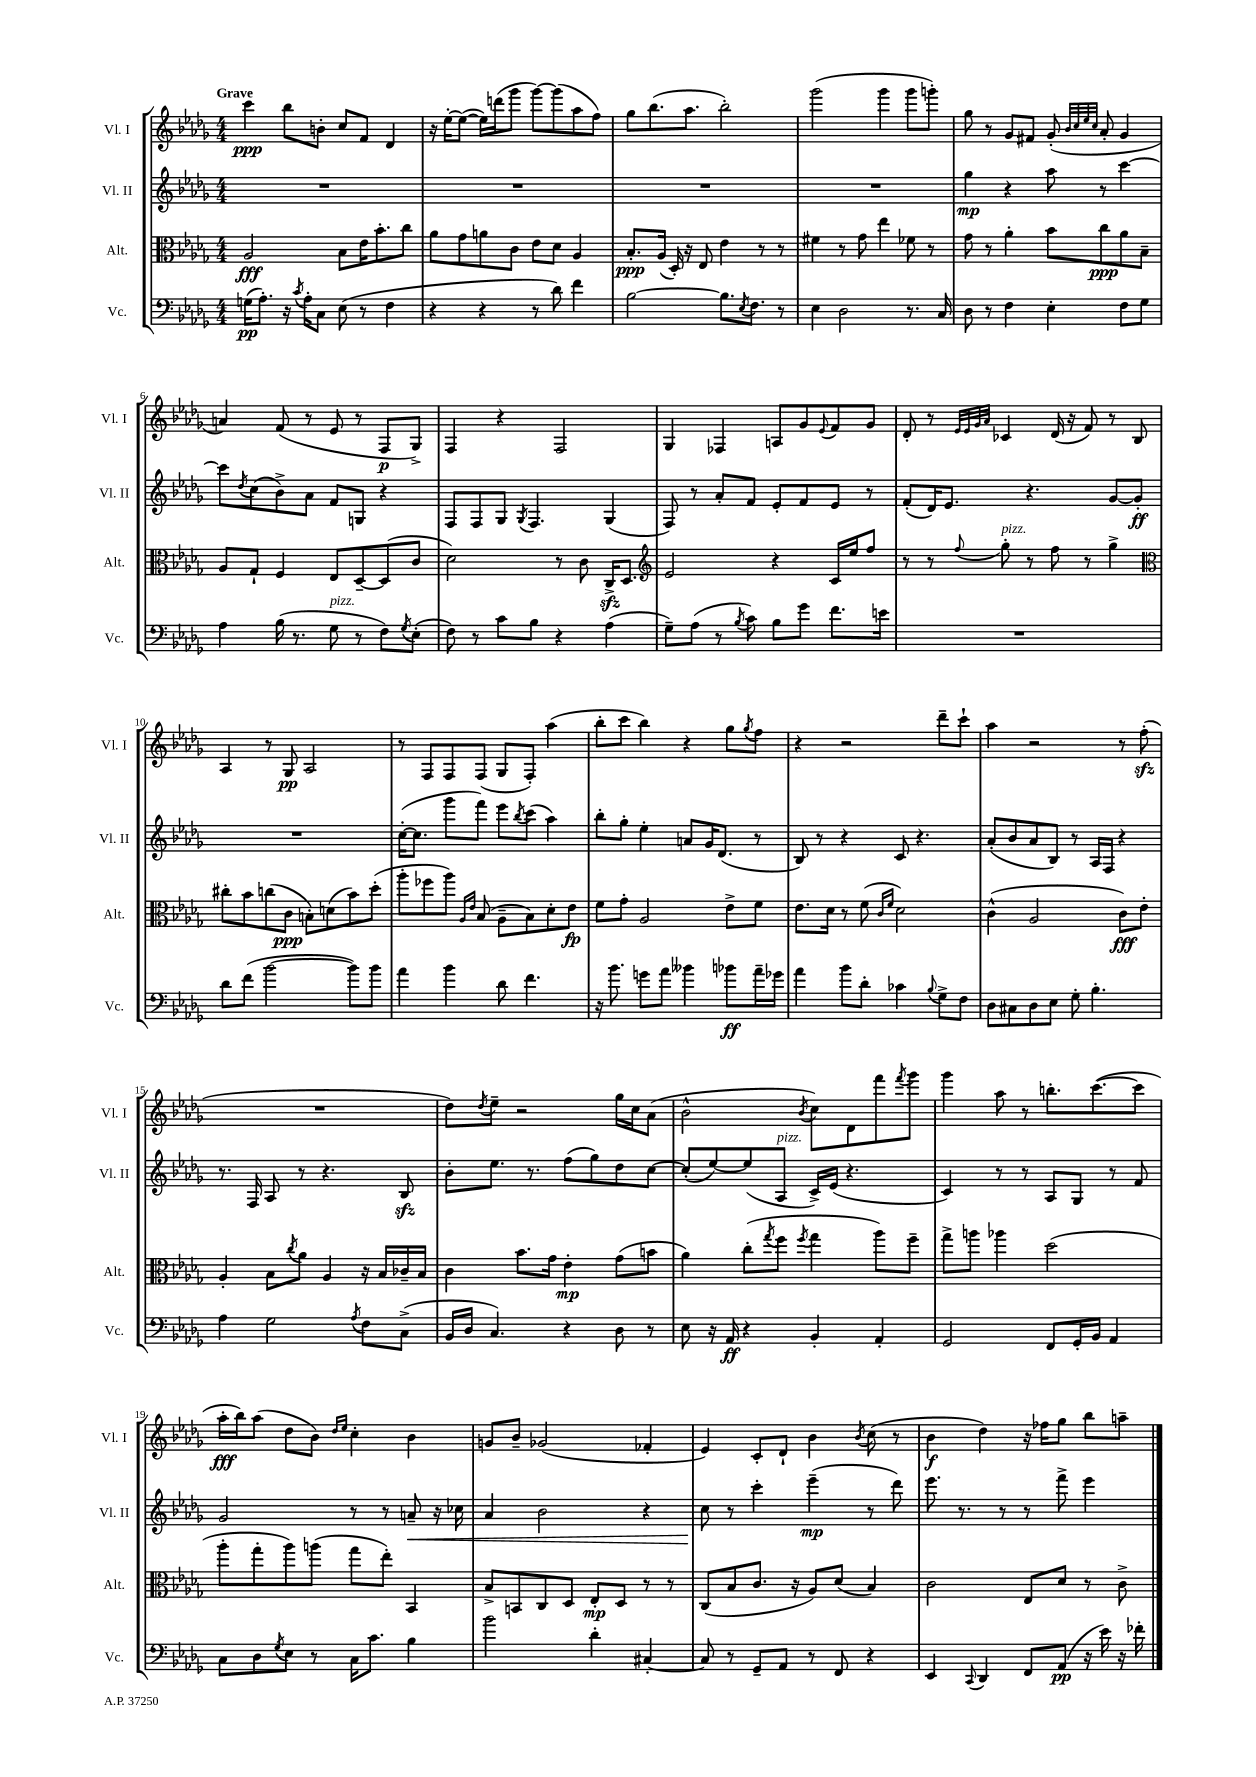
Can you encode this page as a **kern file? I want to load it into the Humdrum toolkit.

**kern	**dynam	**kern	**dynam	**kern	**dynam	**kern	**dynam
*part4	*part4	*part3	*part3	*part2	*part2	*part1	*part1
*staff4	*staff4	*staff3	*staff3	*staff2	*staff2	*staff1	*staff1
*I"Vc.	*	*I"Alt.	*	*I"Vl. II	*	*I"Vl. I	*
*I'Vc.	*	*I'Alt.	*	*I'Vl. II	*	*I'Vl. I	*
*clefF4	*	*clefC3	*	*clefG2	*	*clefG2	*
*k[b-e-a-d-g-]	*	*k[b-e-a-d-g-]	*	*k[b-e-a-d-g-]	*	*k[b-e-a-d-g-]	*
*M4/4	*	*M4/4	*	*M4/4	*	*M4/4	*
=1	=1	=1	=1	=1	=1	=1	=1
!	!	!	!	!	!	!LO:TX:a:B:t=Grave	!
(16Gn\KL	pp	2A-/	fff	1r	.	4ccc\	ppp
8.A-'\J)	.	.	.	.	.	.	.
16r	.	.	.	.	.	8bb-\L	.
8qc/	.	.	.	.	.	.	.
16A-'\KL	.	.	.	.	.	.	.
8C\J	.	.	.	.	.	8bn'\J	.
(8E-\	.	8B-\L	.	.	.	8cc/L	.
8r	.	16e-\K	.	.	.	8f/J	.
.	.	8.b-'\	.	.	.	.	.
4F\	.	.	.	.	.	4d-/	.
.	.	8cc\J	.	.	.	.	.
=2	=2	=2	=2	=2	=2	=2	=2
4r	.	8a-\L	.	1r	.	16r	.
.	.	.	.	.	.	[16ee-'\KL	.
.	.	8g-\	.	.	.	(8ee-\J_	.
4r	.	8an\	.	.	.	16ee-\LL])	.
.	.	.	.	.	.	(16dddn\J	.
.	.	8c\J	.	.	.	8ggg-\J	.
8r	.	8e-\L	.	.	.	[8ggg-\L)	.
8d-\)	.	8d-\J	.	.	.	(8ggg-\]	.
4f\	.	4A-/	.	.	.	8aa-\	.
.	.	.	.	.	.	8ff\J)	.
=3	=3	=3	=3	=3	=3	=3	=3
[2B-\	.	8.B-'/L	ppp	1r	.	8gg-\L	.
.	.	.	.	.	.	(8.bb-\	.
.	.	(16A-/Jk	.	.	.	.	.
.	.	16D-'/)	.	.	.	.	.
.	.	16r	.	.	.	8.aa-\J	.
.	.	8E-/	.	.	.	.	.
8.B-\L]	.	4e-\	.	.	.	2bb-'\)	.
8qE-/	.	.	.	.	.	.	.
8.F\J	.	.	.	.	.	.	.
.	.	8r	.	.	.	.	.
8r	.	8r	.	.	.	.	.
=4	=4	=4	=4	=4	=4	=4	=4
4E-\	.	4f#X\	.	1r	.	(2ggg-\	.
2D-\	.	8r	.	.	.	.	.
.	.	8g-\	.	.	.	.	.
.	.	4ee-\	.	.	.	4ggg-\	.
8.r	.	8f-X\	.	.	.	8ggg-\L	.
.	.	8r	.	.	.	8gggn'\J)	.
16C/	.	.	.	.	.	.	.
=5	=5	=5	=5	=5	=5	=5	=5
8D-\	.	8g-\	.	4gg-\	mp	8gg-\	.
8r	.	8r	.	.	.	8r	.
4F\	.	4a-'\	.	4r	.	8g-/L	.
.	.	.	.	.	.	8f#X/J	.
4E-'\	.	8b-\L	.	8aa-\	.	(8g-'/	.
.	.	.	.	.	.	32qqb-/LLL	.
.	.	.	.	.	.	32qqcc/	.
.	.	.	.	.	.	32qqee-/	.
.	.	.	.	.	.	32qqcc/JJJ	.
.	.	8cc\	ppp	8r	.	8a-'/	.
8F\L	.	8a-\	.	[4ccc\	.	4g-/	.
8G-\J	.	8B-~\J	.	.	.	.	.
!!LO:LB:g=z
=6	=6	=6	=6	=6	=6	=6	=6
4A-\	.	8A-/L	.	8ccc\L]	.	4an/)	.
.	.	.	.	8qdd-/	.	.	.
.	.	8G-`/J	.	(8cc\	.	.	.
(16B-\	.	4F/	.	8b-^\)	.	(8f/	.
8.r	.	.	.	.	.	.	.
.	.	.	.	8a-\J	.	8r	.
!LO:TX:a:i:t=pizz.	!	!	!	!	!	!	!
8G-\	.	8E-/L	.	8f/L	.	8e-/	.
8r	.	[8D-~/	.	8Gn/J	.	8r	.
8F\L)	.	(8D-/]	.	4r	.	8F/L	p
8qG-/	.	.	.	.	.	.	.
(8E-'\J	.	8c/J	.	.	.	8G-^/J)	.
=7	=7	=7	=7	=7	=7	=7	=7
8F\)	.	2d-\)	.	8F/L	.	4F/	.
8r	.	.	.	8F/	.	.	.
8c\L	.	.	.	8G-/J	.	4r	.
.	.	.	.	8qG-/	.	.	.
8B-\J	.	.	.	4.F/	.	.	.
4r	.	8r	.	.	.	2F/	.
.	.	8c\	.	.	.	.	.
(4A-\	.	16Czz^/KL	.	(4G-/	.	.	.
.	.	8.D-/J	.	.	.	.	.
=8	=8	=8	=8	=8	=8	=8	=8
*	*	*clefG2	*	*	*	*	*
8G-~\L)	.	2e-/	.	8F/)	.	4G-/	.
(8A-\J	.	.	.	8r	.	.	.
8r	.	.	.	8a-'/L	.	4F-X/	.
8qB-/	.	.	.	.	.	.	.
8c\)	.	.	.	8f/J	.	.	.
8B-\L	.	4r	.	8e-'/L	.	8An/L	.
8g-\J	.	.	.	8f/	.	8g-/	.
.	.	.	.	.	.	8qqe-/	.
8.f\L	.	16c/LL	.	8e-/J	.	8f/	.
.	.	16ee-/J	.	.	.	.	.
.	.	8ff/J	.	8r	.	8g-/J	.
16en\Jk	.	.	.	.	.	.	.
=9	=9	=9	=9	=9	=9	=9	=9
1r	.	8r	.	(8f'/L	.	8d-'/	.
.	.	8r	.	16d-/K)	.	8r	.
.	.	.	.	8.e-/J	.	.	.
.	.	.	.	.	.	32qqe-/LLL	.
.	.	.	.	.	.	32qqe-/	.
.	.	.	.	.	.	32qqg-/	.
.	.	8qqff/	.	.	.	32qqa-/JJJ	.
!	!	!LO:TX:a:i:t=pizz.	!	!	!	!	!
.	.	8gg-'\	.	.	.	4c-X/	.
.	.	8r	.	4.r	.	.	.
.	.	8ff\	.	.	.	(16d-/	.
.	.	.	.	.	.	16r	.
.	.	8r	.	.	.	8f/)	.
.	.	4gg-^\	.	[8g-/L	.	8r	.
.	.	.	.	8g-'/J]	ff	8B-/	.
!!LO:LB:g=z
=10	=10	=10	=10	=10	=10	=10	=10
*	*	*clefC3	*	*	*	*	*
8d-\L	.	8cc#X'\L	.	1r	.	4A-/	.
(8f\J	.	8b-\	.	.	.	.	.
[2b-\	.	(8ccn\	.	.	.	8r	.
.	.	8c\J	ppp	.	.	8G-/	pp
.	.	8Bn'\L)	.	.	.	2A-/	.
.	.	(8dn\	.	.	.	.	.
8b-\L])	.	8b-\)	.	.	.	.	.
8b-\J	.	(8dd-'\J	.	.	.	.	.
=11	=11	=11	=11	=11	=11	=11	=11
4a-\	.	8aa-'\L	.	([16cc'\KL	.	8r	.
.	.	.	.	8.cc\J]	.	.	.
.	.	8ff-X\	.	.	.	8F/L	.
4b-\	.	8aa-\J)	.	8ggg-\L	.	8F/	.
.	.	16qqA-/LL	.	.	.	.	.
.	.	16qqe-/JJ	.	.	.	.	.
.	.	(8B-/	.	8fff\J)	.	(8F/J	.
8d-\	.	8A-~\L	.	8eee-\L	.	8G-/L	.
.	.	.	.	8qbb-/	.	.	.
4.f\	.	8B-\)	.	(8ccc\J	.	8F'/J)	.
.	.	8d-'\	.	4aa-\)	.	(4aa-\	.
.	.	8e-\J	fp	.	.	.	.
=12	=12	=12	=12	=12	=12	=12	=12
16r	.	8f\L	.	8bb-'\L	.	8bb-'\L	.
8.b-\	.	.	.	.	.	.	.
.	.	8g-'\J	.	8gg-'\J	.	8ccc\J	.
8gn\L	.	2A-/	.	4ee-'\	.	4bb-\)	.
8a-\J	.	.	.	.	.	.	.
4b--X\	.	.	.	8an/L	.	4r	.
.	.	.	.	16g-/K	.	.	.
.	.	.	.	(8.d-/J	.	.	.
8b-X\L	ff	8e-^\L	.	.	.	8gg-\L	.
.	.	.	.	.	.	8qgg-/	.
16a-~\L	.	8f\J	.	8r	.	8ff\J	.
16g-X\JJ	.	.	.	.	.	.	.
=13	=13	=13	=13	=13	=13	=13	=13
4a-\	.	8.e-\L	.	8B-/)	.	4r	.
.	.	.	.	8r	.	.	.
.	.	16d-\Jk	.	.	.	.	.
8b-\L	.	8r	.	4r	.	2r	.
8d-'\J	.	(8f\	.	.	.	.	.
.	.	16qqc/LL	.	.	.	.	.
.	.	16qqf/JJ	.	.	.	.	.
4c-X\	.	2d-\)	.	8c/	.	.	.
.	.	.	.	4.r	.	.	.
8qqB-/	.	.	.	.	.	.	.
8G-^\L	.	.	.	.	.	8ddd-~\L	.
8F\J	.	.	.	.	.	8ccc`\J	.
=14	=14	=14	=14	=14	=14	=14	=14
8D-\L	.	(4c^^\	.	(8a-'/L	.	4aa-\	.
8C#X\	.	.	.	8b-/	.	.	.
8D-\	.	2A-/	.	8a-/	.	2r	.
8E-\J	.	.	.	8B-/J)	.	.	.
8G-'\	.	.	.	8r	.	.	.
4.B-'\	.	.	.	16A-/LL	.	.	.
.	.	.	.	16F/JJ	.	.	.
.	.	8c\L)	fff	4r	.	8r	.
.	.	8e-'\J	.	.	.	(8ffzz'\	.
!!LO:LB:g=z
=15	=15	=15	=15	=15	=15	=15	=15
4A-\	.	4A-'/	.	8.r	.	1r	.
.	.	.	.	16F/	.	.	.
2G-\	.	8B-\L	.	8A-/	.	.	.
.	.	8qcc/	.	.	.	.	.
.	.	8a-\J	.	8r	.	.	.
.	.	4A-/	.	4.r	.	.	.
8qA-/	.	.	.	.	.	.	.
8F\L	.	16r	.	.	.	.	.
.	.	16B-/LL	.	.	.	.	.
(8C^\J	.	16c-X~/	.	8B-zz/	.	.	.
.	.	16B-/JJ	.	.	.	.	.
=16	=16	=16	=16	=16	=16	=16	=16
16BB-/LL	.	4c\	.	8b-'\L	.	8dd-\L)	.
16D-/JJ	.	.	.	.	.	.	.
.	.	.	.	.	.	8qdd-/	.
4.C/)	.	.	.	8.ee-\J	.	8ee-~\J	.
.	.	8.b-\L	.	.	.	2r	.
.	.	.	.	8.r	.	.	.
.	.	16g-\Jk	.	.	.	.	.
4r	.	4e-'\	mp	(8ff\L	.	.	.
.	.	.	.	8gg-\)	.	.	.
8D-\	.	(8g-\L	.	8dd-\	.	16gg-\LL	.
.	.	.	.	.	.	16cc\J	.
8r	.	8bn\J	.	[8cc\J	.	(8a-\J	.
=17	=17	=17	=17	=17	=17	=17	=17
8E-\	.	4a-\)	.	(8cc'/L]	.	2b-^^\	.
16r	.	.	.	[8ee-/)	.	.	.
16AA-/	ff	.	.	.	.	.	.
4r	.	(8cc'\L	.	(8ee-/]	.	.	.
.	.	8qgg-/	.	.	.	.	.
!	!	!	!	!LO:TX:a:i:t=pizz.	!	!	!
.	.	8ff\J	.	8A-/J	.	.	.
.	.	8qff/	.	.	.	8qb-/	.
4BB-'/	.	4gg-\	.	16c^/LL)	.	8cc\L)	.
.	.	.	.	(16e-/JJ	.	.	.
.	.	.	.	4.r	.	8d-\	.
4AA-'/	.	8aa-\L)	.	.	.	8fff\	.
.	.	.	.	.	.	8qfff/	.
.	.	8ff~\J	.	.	.	8ggg-\J	.
=18	=18	=18	=18	=18	=18	=18	=18
2GG-/	.	8gg-^\L	.	4c/)	.	4ggg-\	.
.	.	8aan\J	.	.	.	.	.
.	.	4aa-X\	.	8r	.	8aa-\	.
.	.	.	.	8r	.	8r	.
8FF/L	.	(2dd-\	.	8A-/L	.	8.bbn'\L	.
16GG-'/L	.	.	.	8G-/J	.	.	.
16BB-/JJ	.	.	.	.	.	([8.ccc\	.
4AA-/	.	.	.	8r	.	.	.
.	.	.	.	8f/	.	8ccc\J]	.
!!LO:LB:g=z
=19	=19	=19	=19	=19	=19	=19	=19
8C\L	.	8aa-'\L	.	2g-/	.	16aa-'\LL	fff
.	.	.	.	.	.	16bb-\J)	.
8D-\	.	8gg-'\	.	.	.	(8aa-\J	.
8qG-/	.	.	.	.	.	.	.
8E-\J	.	8aa-\)	.	.	.	8dd-\L	.
8r	.	(8aan\J	.	.	.	8b-\J)	.
.	.	.	.	.	.	16qqdd-/LL	.
.	.	.	.	.	.	16qqee-/JJ	.
16C\KL	.	8gg-\L	.	8r	.	4cc'\	.
8.c\J	.	.	.	.	.	.	.
.	.	8ee-'\J)	.	8r	.	.	.
!	!	!	!	!	!LO:HP:b	!	!
4B-\	.	4BB-/	.	8an~/	<	4b-\	.
.	.	.	.	16r	.	.	.
.	.	.	.	16cc-X\	.	.	.
=20	=20	=20	=20	=20	=20	=20	=20
2b-\	.	8B-^/L	.	4a-/	.	8gn/L	.
.	.	8BBn/	.	.	.	8b-~/J	.
.	.	8C/	.	2b-\	.	(2g-X/	.
.	.	8D-/J	.	.	.	.	.
4d-'\	.	8E-'/L	mp	.	.	.	.
.	.	8D-/J	.	.	.	.	.
[4C#X'/	.	8r	.	4r	.	4f-X'/	.
.	.	8r	.	.	.	.	.
=21	=21	=21	=21	=21	=21	=21	=21
8C#/]	.	(8C/L	.	8cc\	.	4e-/)	.
8r	.	8B-/	.	8r	[	.	.
8GG-~/L	.	8.c/J	.	4ccc'\	.	8c'/L	.
8AA-/J	.	.	.	.	.	8d-`/J	.
.	.	16r	.	.	.	.	.
8r	.	8A-/L)	.	(4eee-~\	mp	4b-\	.
8FF/	.	(8d-/J	.	.	.	.	.
.	.	.	.	.	.	8qb-/	.
4r	.	4B-/)	.	8r	.	(8cc\	.
.	.	.	.	8ddd-\)	.	8r	.
=22	=22	=22	=22	=22	=22	=22	=22
4EE-/	.	2c\	.	8.eee-\	.	4b-\	f
.	.	.	.	8.r	.	.	.
8qqCC/	.	.	.	.	.	.	.
4DD-/	.	.	.	.	.	4dd-\)	.
.	.	.	.	8r	.	.	.
8FF/L	.	8E-/L	.	8r	.	16r	.
.	.	.	.	.	.	16ff-X\KL	.
(8AA-/J	pp	8d-/J	.	8fff^\	.	8gg-\J	.
16r	.	8r	.	4eee-\	.	8bb-\L	.
16e-\)	.	.	.	.	.	.	.
16r	.	8c^\	.	.	.	8aan~\J	.
16f-X'\	.	.	.	.	.	.	.
==	==	==	==	==	==	==	==
*-	*-	*-	*-	*-	*-	*-	*-
